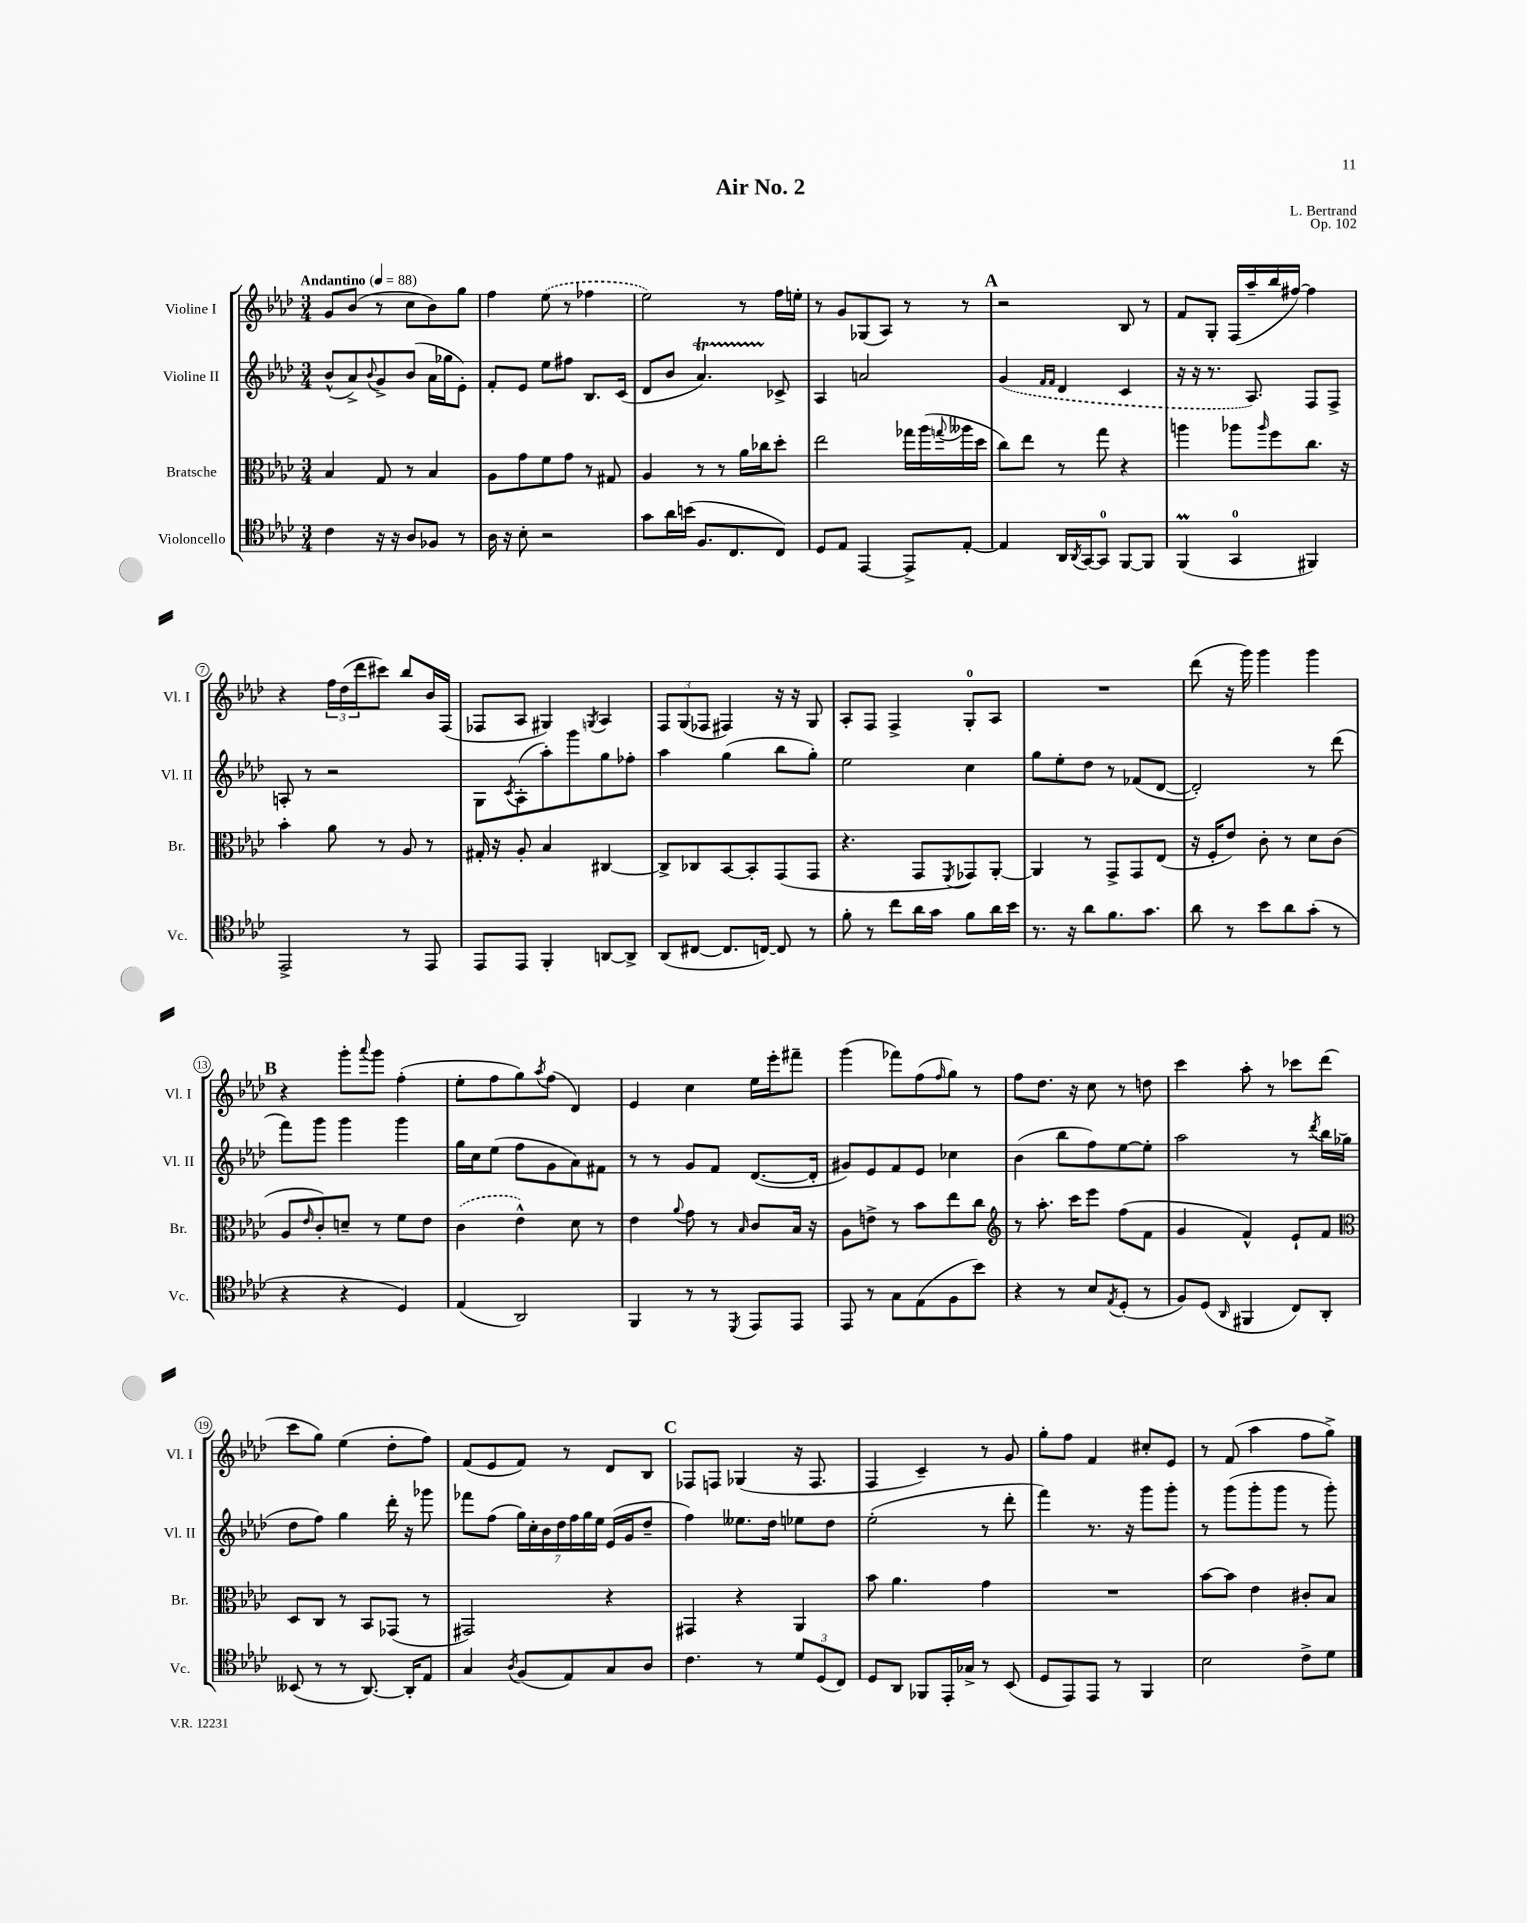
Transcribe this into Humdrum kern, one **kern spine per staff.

**kern	**kern	**kern	**kern
*staff4	*staff3	*staff2	*staff1
*clefC4	*clefC3	*clefG2	*clefG2
*k[b-e-a-d-]	*k[b-e-a-d-]	*k[b-e-a-d-]	*k[b-e-a-d-]
*M3/4	*M3/4	*M3/4	*M3/4
*MM88	*MM88	*MM88	*MM88
4c	4B-	(8b-^^	8g
.	.	8a-^)	(8b-
.	.	8qqb-	.
16r	8G	8g^	8r
16r	.	.	.
8A-	8r	(8b-	8cc
8F-	4B-	16a-	8b-)
.	.	16gg-	.
8r	.	8e-')	8gg
=	=	=	=
16A-	8A-	8f'	4ff
16r	.	.	.
8B-'	8g	8e-	.
2r	8f	8ee-	(8ee-
.	8g	8ff#	8r
.	8r	8.B-	4ff-
.	8G#	.	.
.	.	(16c	.
=	=	=	=
8g	4A-	8d-	2ee-)
16a-	.	8b-	.
(16b	.	.	.
8.F	8r	4.a-)	.
.	8r	.	.
8.C	.	.	.
.	16a-	.	8r
.	16cc-	.	.
8C)	8dd-'	8c-^	16ff
.	.	.	16ee'
=	=	=	=
8D-	2ee-	4A-	8r
8E-	.	.	8g
[4EE-	.	2a	(8G-
.	.	.	8A-)
8EE-^]	16gg-	.	8r
.	(16aa-	.	.
.	8qqgg	.	.
[8E-'	16aa--	.	8r
.	16dd-	.	.
=	=	=	=
4E-]	8cc)	(4g	2r
.	8ee-	.	.
.	.	16qqf	.
.	.	16qqf	.
16AA-	8r	4d-	.
8qAA-	.	.	.
[16GG	.	.	.
8GG]	8gg	.	.
[8FF	4r	4c	8B-
8FF]	.	.	8r
=	=	=	=
(4FF	4aa	16r	8f
.	.	16r	.
.	.	8.r	8G'
4GG	8aa-	.	(16F
.	.	8.A-)	16aa-~
.	16qqaa-	.	.
.	8ff	.	16bb-
.	.	.	[16ff#)
4FF#)	8.cc	8F	4ff#]
.	.	8F^	.
.	16r	.	.
=	=	=	=
2EE-^	4b-'	8A'	4r
.	.	8r	.
.	8a-	2r	24ff
.	.	.	(24dd-
.	.	.	24ddd-
.	8r	.	8ccc#)
8r	8A-	.	8bb-
8EE-	8r	.	16b-
.	.	.	(16F
=	=	=	=
8EE-	16G#'	8G	8F-
.	16r	.	.
.	.	8qc	.
8EE-	8A-'	(8A-'	8A-
4FF'	4B-	8aa-')	4G#)
.	.	8ggg	.
.	.	.	8qG
[8AA	[4C#	8gg	4A-
8AA^]	.	8ff-'	.
=	=	=	=
(8AA-	8C#^]	4aa-	12F
.	.	.	(12G
[8C#	8C-	.	.
.	.	.	12F-
8.C#]	[8BB-	(4gg	4F#)
.	8BB-']	.	.
[16C)	.	.	.
8C]	(8GG	8bb-	16r
.	.	.	16r
8r	8GG	8gg')	8G
=	=	=	=
8f'	4.r	2ee-	8A-'
8r	.	.	8F
8cc	.	.	4F^
16a-	8GG	.	.
16g	.	.	.
.	8qFF	.	.
8f	8GG-)	4cc	8G'
16a-	[8AA-'	.	8A-
16b-	.	.	.
=	=	=	=
8.r	4AA-]	8gg	2.r
.	.	8ee-'	.
16r	.	.	.
8a-	8r	8dd-	.
8.f	8GG^	8r	.
.	8GG	(8f-	.
8.g	.	.	.
.	(8E-	[8d-	.
=	=	=	=
8a-	16r	2d-'])	(8ddd-
.	16F'	.	.
8r	8e-)	.	16r
.	.	.	16ggg)
8b-	8c'	.	4ggg
8a-	8r	.	.
(8g'	8d-	8r	4ggg
8r	(8c	(8ddd-	.
=	=	=	=
4r	8A-	8fff)	4r
.	16qqe-	.	.
.	8c')	8ggg	.
4r	8d~	4ggg	8ggg'
.	.	.	8qqaaa-
.	8r	.	8ggg
4D-)	8f	4ggg	(4ff'
.	8e-	.	.
=	=	=	=
(4E-	(4c	16gg	8ee-'
.	.	16cc	.
.	.	(8ee-	8ff
2AA-)	4e-^^)	8ff	8gg)
.	.	.	8qaa-
.	.	8g	(8ff
.	8d-	8a-)	4d-)
.	8r	8f#	.
=	=	=	=
4FF	4e-	8r	4e-
.	.	8r	.
.	8qqa-	.	.
8r	8g	8g	4cc
8r	8r	8f	.
8qDD-	16qqB-	.	.
8EE-	8c	([8.d-	16ee-
.	.	.	16eee-'
8EE-	16B-	.	8fff#~
.	16r	16d-']	.
=	=	=	=
8EE-	8A-	8g#)	(4ggg
8r	8e^	8e-	.
8G	8r	8f	8fff-)
(8E-	8b-	8e-	(8ff
.	.	.	16qqff
8F	8ee-	4cc-	8gg)
8b-)	8cc	.	8r
=	=	=	=
*	*clefG2	*	*
4r	8r	(4b-	8ff
.	8.aa-'	.	8.dd-
8r	.	8bb-	.
.	16ccc	.	16r
8B-	8eee-	8ff)	8cc
8qE-	.	.	.
(8D-'	(8ff	[8ee-	8r
8r	8f	8ee-']	8dd
=	=	=	=
8F)	4g	2aa-	4ccc
(8D-	.	.	.
16qqAA-	.	.	.
4FF#	4f^^)	.	8aa-'
.	.	.	8r
8C)	8e-`	8r	8ccc-
.	.	8qddd-	.
8AA-'	8f	16bb-	(8ddd-
.	.	(16gg-	.
=	=	=	=
*	*clefC3	*	*
(8BB--	8D-	8dd-	8ccc
8r	8C	8ff)	8gg)
8r	8r	4gg	(4ee-
[8.AA-)	8BB-	.	.
.	(8GG-	16ddd-'	8dd-'
16AA-']	.	16r	.
8E-	8r	8ggg-	8ff)
=	=	=	=
4G	2GG#)	8fff-	(8f
.	.	(8ff	8e-
8qA-	.	.	.
(8F	.	28gg)	8f)
.	.	28cc'	.
.	.	28b-	.
.	.	28dd-	.
8E-)	.	.	8r
.	.	28ff	.
.	.	28gg	.
.	.	28ee-	.
8G	4r	(16e-	8d-
.	.	16g	.
8A-	.	8dd-~	8B-
=	=	=	=
4.c	4GG#	4ff)	8F-
.	.	.	8F
.	4r	8.ee--	(4G-
8r	.	.	.
.	.	16dd-	.
12d-	4AA-	8ee-	16r
.	.	.	8.F
(12D-	.	.	.
.	.	8dd-	.
12C)	.	.	.
=	=	=	=
8D-	8b-	(2ee-'	4F
8AA-	4.a-	.	.
8FF-	.	.	4c~)
16EE-'	.	.	.
16G-^	.	.	.
8r	4g	8r	8r
(8BB-	.	8ddd-'	8g
=	=	=	=
8D-	2.r	4fff)	8gg'
8EE-)	.	.	8ff
8EE-	.	8.r	4f
8r	.	.	.
.	.	16r	.
4FF	.	8ggg	8cc#'
.	.	8ggg'	8e-
=	=	=	=
2B-	[8b-	8r	8r
.	8b-]	(8ggg	(8f
.	4e-	8ggg'	4aa-
.	.	8ggg	.
8c^	8c#'	8r	8ff
8d-	8B-	8ggg')	8gg^)
==	==	==	==
*-	*-	*-	*-
